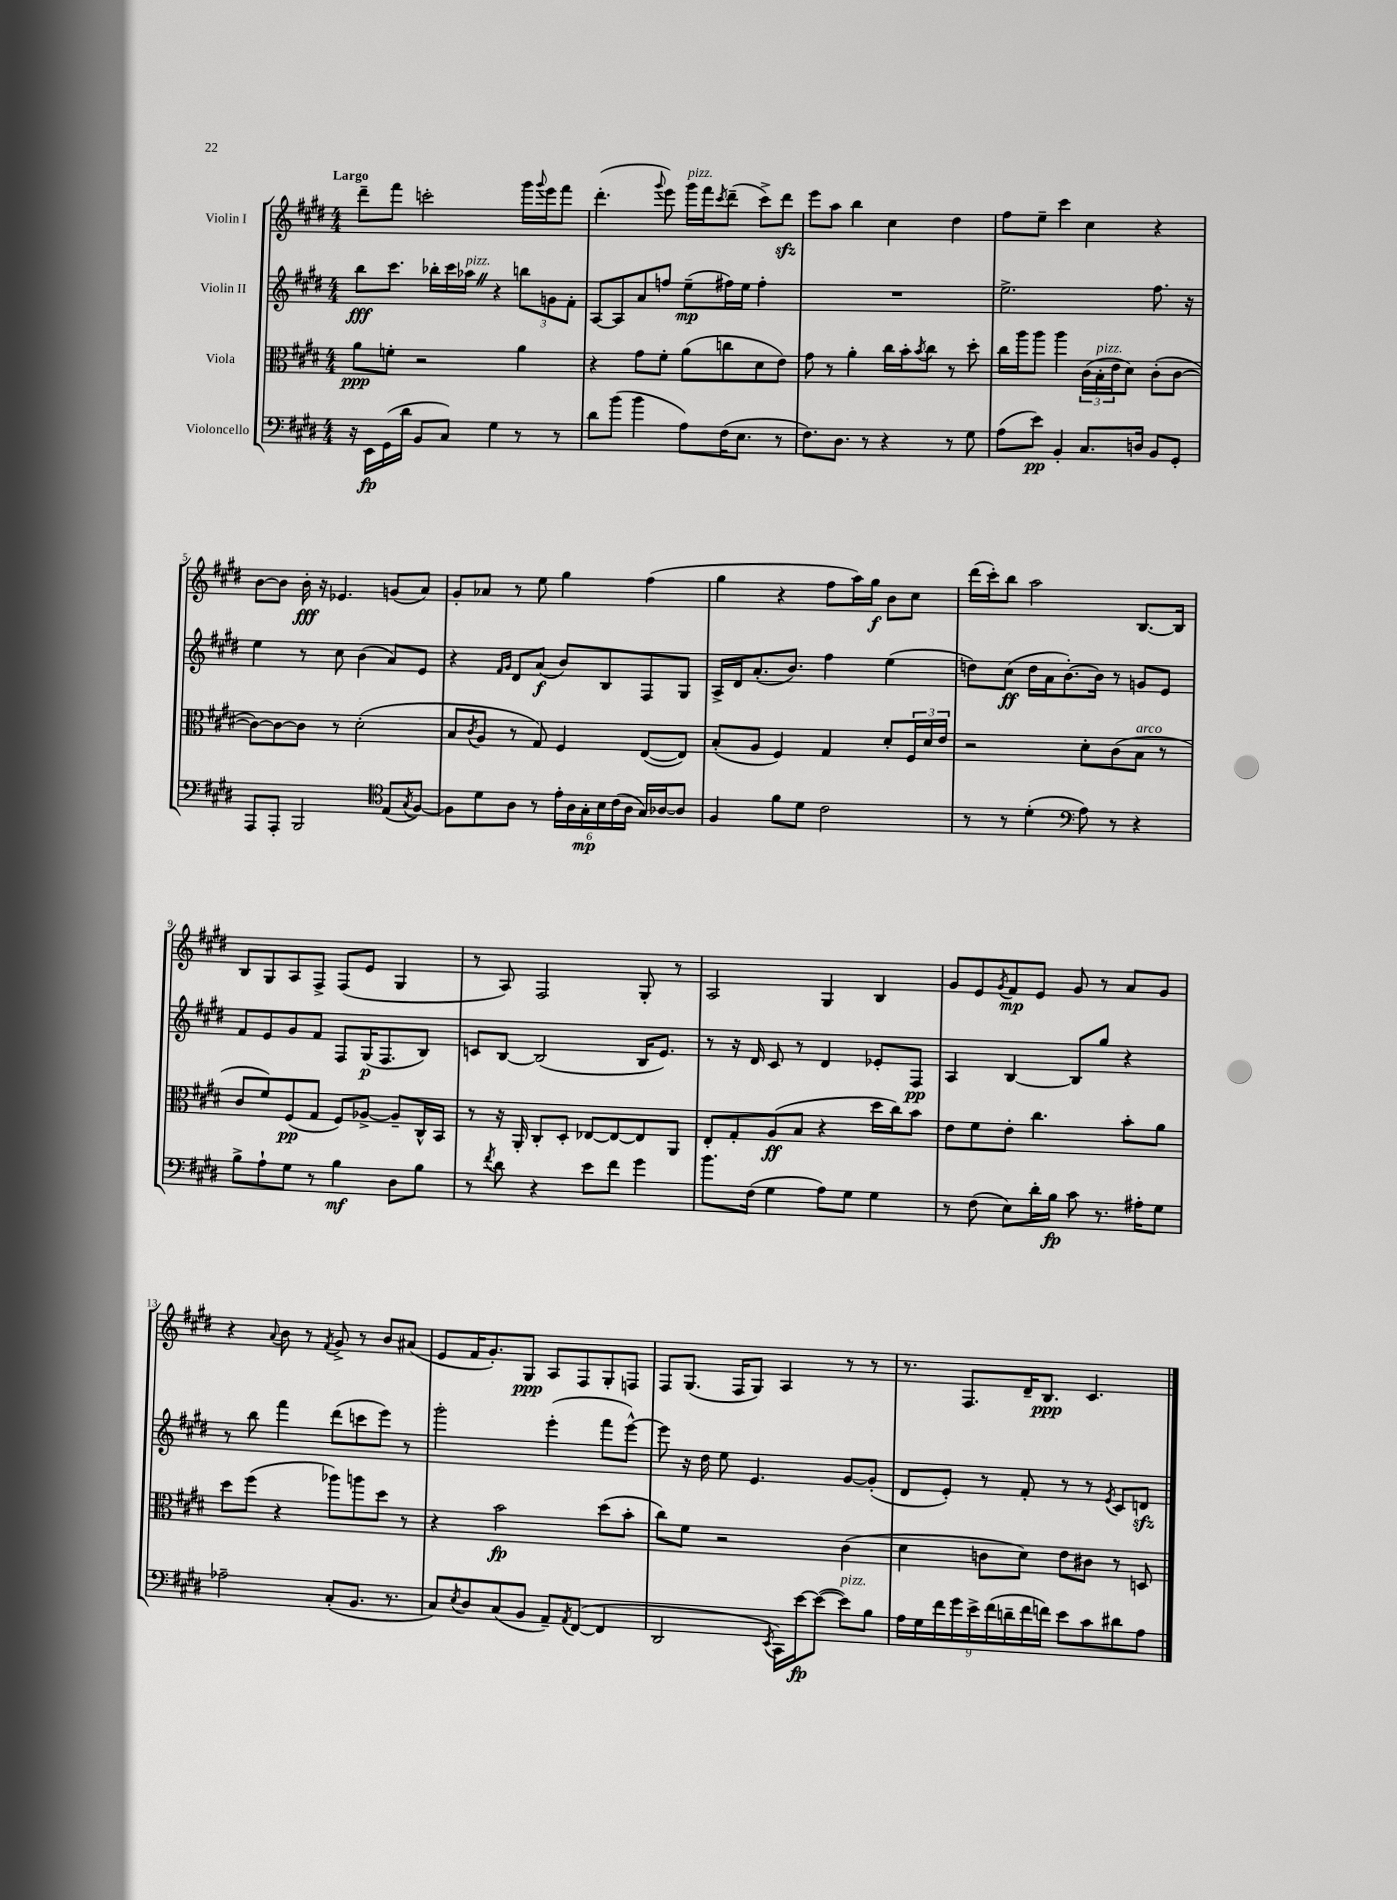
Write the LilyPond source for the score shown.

<<
\new StaffGroup <<
\new Staff = "s0" \with { instrumentName = "Violin I" } {
    \clef treble \key e \major \numericTimeSignature \time 4/4 \tempo "Largo"
    dis'''8-- fis'''8 c'''2-. gis'''16 \appoggiatura { gis'''8 } e'''16 fis'''8 |
    dis'''4.-.( \appoggiatura { gis'''8 } e'''8) gis'''16^\markup { \italic "pizz." } fis'''16 \acciaccatura { cis'''8 } dis'''8--( cis'''8->) dis'''8\sfz |
    e'''8 a''8 b''4 cis''4 dis''4 |
    fis''8 e''8-- cis'''4 cis''4 r4 |
    b'8~ b'8 b'16-.\fff r16 ees'4. g'8( a'8) |
    gis'8-. aes'8 r8 e''8 gis''4 fis''4( |
    gis''4 r4 fis''8 a''16) gis''16\f b'8 cis''8 |
    dis'''16( cis'''16-.) b''8 a''2 b8.~ b16 |
    b8 gis8 a8 fis8-> fis8( e'8 gis4 |
    r8 a8) fis2 gis8-. r8 |
    a2 gis4 b4 |
    gis'8 e'8 \acciaccatura { gis'8 } fis'8\mp e'8 gis'8 r8 a'8 gis'8 |
    r4 \appoggiatura { a'8 } b'8 r8 \acciaccatura { fis'8 } gis'8-> r8 b'8 ais'8( |
    e'8 fis'16 gis'8.-.) gis8\ppp a8 fis8 gis8-. f8 |
    fis8 gis8.( fis16 gis8) a4 r8 r8 |
    r8. fis8. dis'16-- b8.\ppp cis'4. \bar "|." |
}
\new Staff = "s1" \with { instrumentName = "Violin II" } {
    \clef treble \key e \major \numericTimeSignature \time 4/4
    b''8\fff cis'''8. bes''16-. cis'''16 aes''16^\markup { \italic "pizz." } \once \override BreathingSign.text = \markup { \musicglyph "scripts.caesura.straight" } \breathe r4 \tuplet 3/2 { b''8 g'8 fis'8-. } |
    a8~ a8 a'8 f''8 e''8--\mp( fis''16) e''16 fis''4-. |
    R1 |
    e''2.-> fis''8. r16 |
    e''4 r8 cis''8 b'4( a'8) e'8 |
    r4 \grace { fis'16 gis'16 } dis'8 a'8\f( b'8) b8 fis8 gis8 |
    a16-> dis'16 a'8.-.( b'8.) fis''4 e''4( |
    d''8) cis''8\ff( d''16 a'16 b'8.~-.) b'16 r8 g'8 e'8 |
    fis'8 e'8 gis'8 fis'8 fis8 gis16\p( fis8. b8) |
    c'8 b8~ b2( b16 e'8.) |
    r8 r16 dis'16 cis'8 r8 dis'4 ees'8-. fis8\pp |
    a4 b4~ b8 gis''8 r4 |
    r8 b''8 fis'''4 dis'''8( c'''8 e'''8) r8 |
    gis'''2-. e'''4-.( fis'''8 e'''8~-^) |
    e'''8 r16 dis''16 e''8 e'4. gis'8~ gis'8-.( |
    dis'8 e'8-.) r8 fis'8-. r8 r8 \acciaccatura { e'8 } cis'8 d'8\sfz \bar "|." |
}
\new Staff = "s2" \with { instrumentName = "Viola" } {
    \clef alto \key e \major \numericTimeSignature \time 4/4
    a'8\ppp f'8-. r2 a'4 |
    r4 gis'8 fis'8-. a'8( c''8 dis'8 e'8) |
    gis'8 r8 a'4-. cis''16 b'16-. \acciaccatura { b'8 } cis''8 r8 dis''8-. |
    cis''16 a''16 a''8 a''4 \tuplet 3/2 { cis'16( b16-.^\markup { \italic "pizz." } e'16 } dis'8) cis'8-.( cis'8~ |
    cis'8~) cis'8~ cis'8 r8 dis'2-.( |
    b8 \acciaccatura { cis'8 } a8 r8 gis8) fis4 e8~( e8) |
    b8-.( a8 fis4) gis4 dis'8-. \tuplet 3/2 { fis16 dis'16 e'16 } |
    r2 dis'8-. cis'8( b8^\markup { \italic "arco" } r8 |
    cis'8 fis'8) fis8\pp( gis8 fis8) aes8~-> aes8-- cis16-^ b,16 |
    r8 r16 a,16-. cis8-. dis8-. ees8~ ees8~ ees8 a,8 |
    e8-. gis8-. a8\ff( b8 r4 dis''16 cis''16) b'8 |
    e'8 fis'8 e'8-. cis''4. b'8-. a'8 |
    dis''8 fis''8( r4 aes''8) a''8 dis''8 r8 |
    r4 b'2\fp dis''8( b'8-. |
    cis''8) fis'8 r2 cis'4( |
    dis'4 c'8 dis'8) e'8 cis'8 r8 d8 \bar "|." |
}
\new Staff = "s3" \with { instrumentName = "Violoncello" } {
    \clef bass \key e \major \numericTimeSignature \time 4/4
    r16 e,16\fp gis,16( dis'16 b,8 cis8) gis4 r8 r8 |
    dis'8 b'8( b'4 a8) fis16( e8. r8 |
    fis8.) dis8. r8 r4 r8 gis8 |
    a8( e'8\pp) b,4-. cis8. d16 b,8 gis,8-. |
    a,,8 a,,8-. b,,2 \clef tenor e8( \acciaccatura { gis8 } fis8~) |
    fis8 dis'8 a8 r8 \tuplet 6/4 { e'16-. a16 gis16-.\mp b16 cis'16( a16 } gis16) aes16~ aes8 |
    fis4 fis'8 dis'8 cis'2 |
    r8 r8 dis'4-.( \clef bass a8) r8 r4 |
    b8-> a8-! gis8 r8 b4\mf dis8 b8 |
    r8 \acciaccatura { fis'8 } dis'8 r4 e'8 fis'8 gis'4 |
    b'8. fis16( gis4 a8) gis8 gis4 |
    r8 fis8( e8) dis'16-. b16\fp cis'8 r8. ais16-. gis8 |
    aes2-- cis8-.( b,8. r8. |
    cis8) \acciaccatura { e8 } dis8 cis8( b,8 a,8--) \acciaccatura { a,8 } fis,8~( fis,4 |
    dis,2 \acciaccatura { e,8 } cis,16) e'16~\fp e'8~( e'8^\markup { \italic "pizz." }) b8 |
    \tuplet 9/8 { a16 gis16 fis'16 gis'16 e'16-> fis'16( d'16-- fis'16 f'16) } e'8 cis'8 dis'8 a8 \bar "|." |
}
>>
>>
